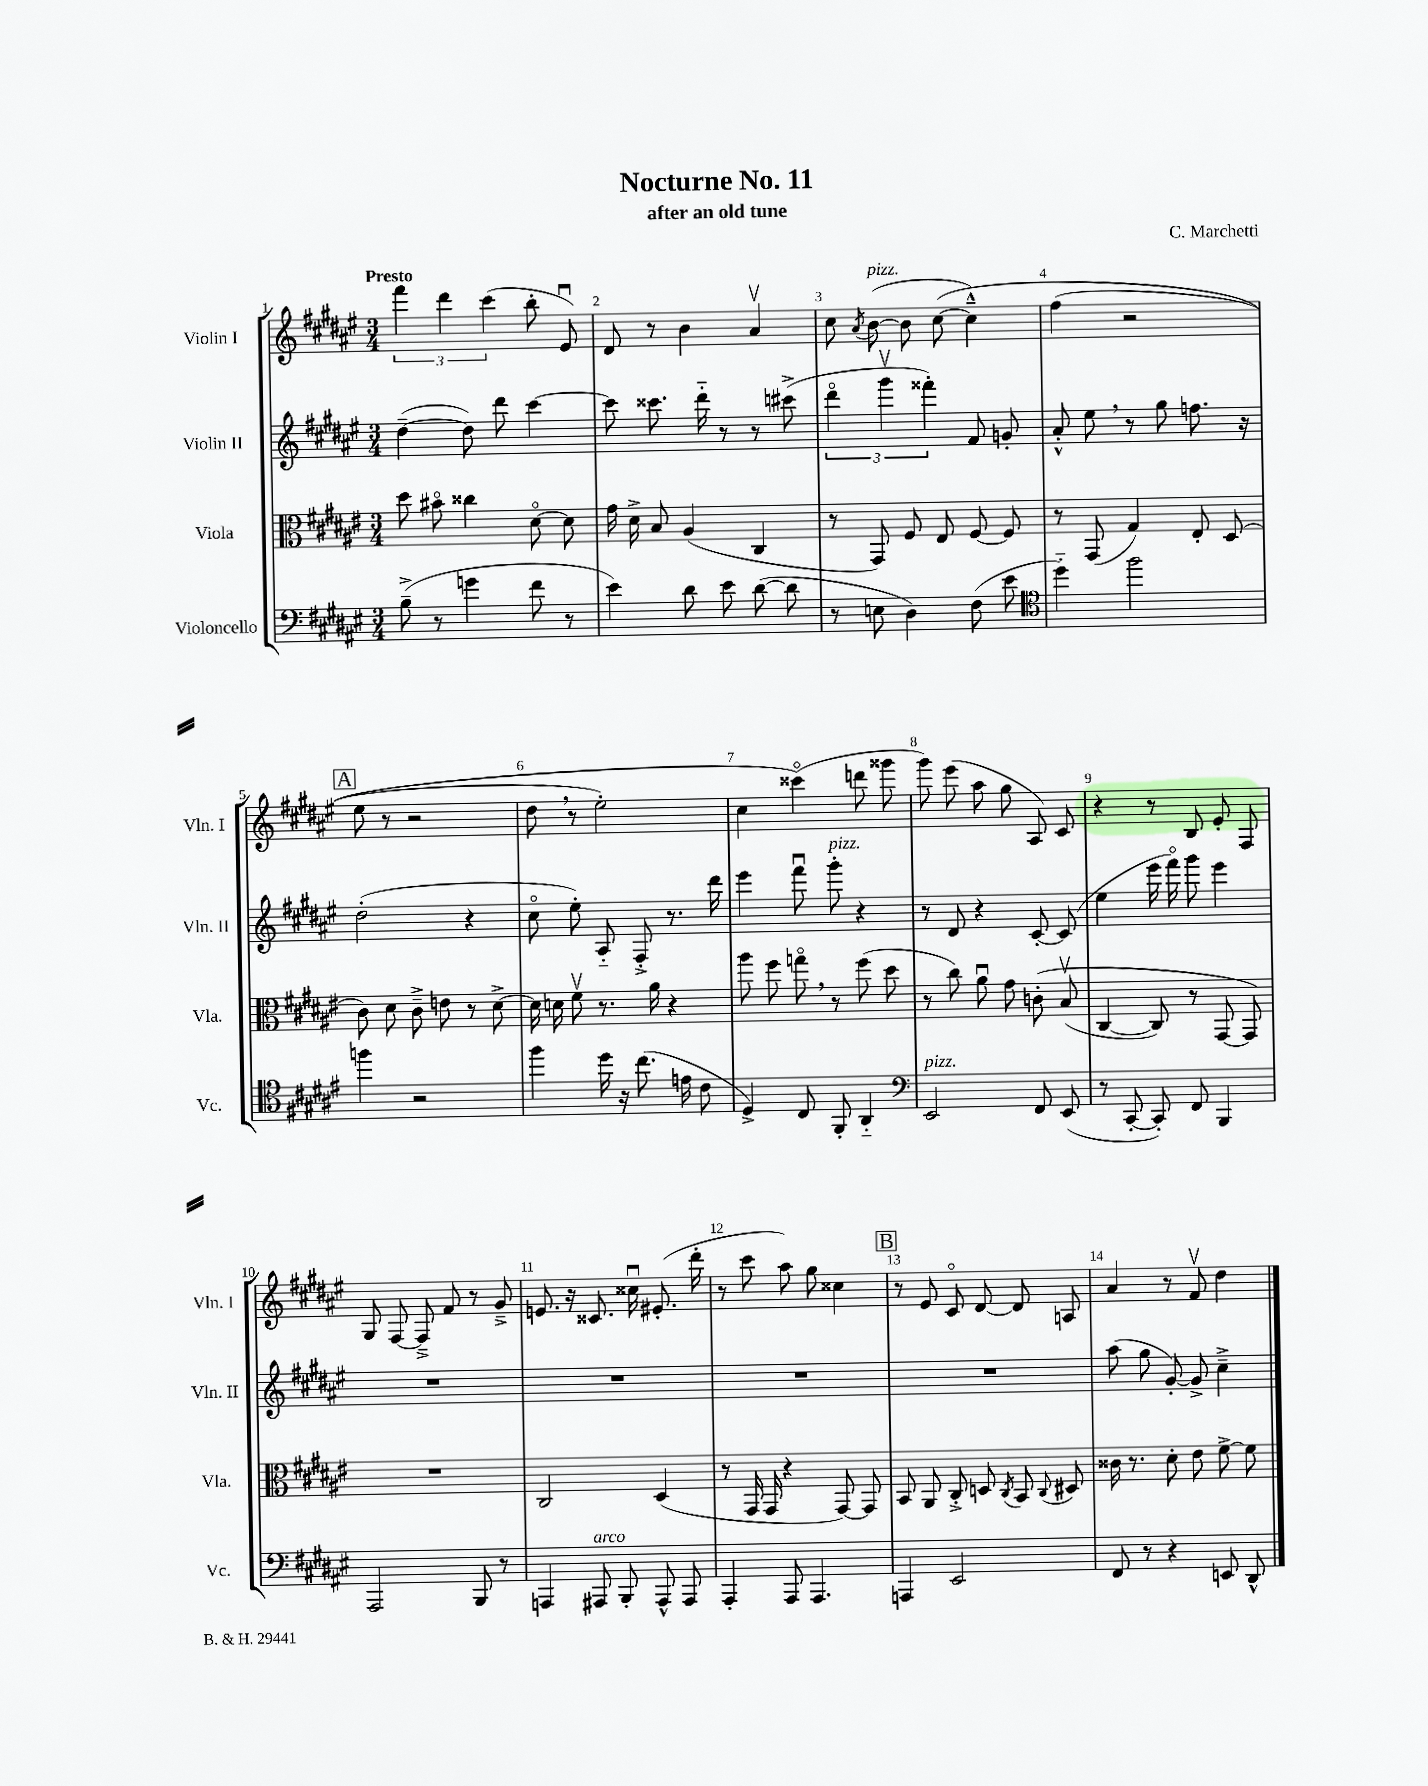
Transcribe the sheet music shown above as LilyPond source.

\header { title = "Nocturne No. 11" composer = "C. Marchetti" subtitle = "after an old tune" }
<<
\new StaffGroup <<
\new Staff = "s0" \with { instrumentName = "Violin I" shortInstrumentName = "Vln. I" } {
    \clef treble \key fis \major \numericTimeSignature \time 3/4 \tempo "Presto"
    \autoBeamOff \tuplet 3/2 { fis'''4 dis'''4 cis'''4( } b''8-. eis'8\downbow) |
    dis'8 r8 b'4 ais'4\upbow |
    cis''8 \acciaccatura { ais'8 } b'8~^\markup { \italic "pizz." }( b'8 cis''8~\( cis''4---^) |
    fis''4( r2 |
    \mark \markup { \box "A" } eis''8 r8 r2 |
    dis''8 \breathe r8 eis''2-.) |
    cis''4 cisis'''4\flageolet(\) d'''8 gisis'''8 |
    gis'''8) eis'''8( ais''8 gis''8 ais8) cis'8 |
    r4 r8 b8 eis'8-. fis8 |
    gis8 fis8~ fis8---> fis'8 r8 gis'8---> |
    e'8. r16 cisis'8. cisis''16\downbow eis'8.-.( dis'''16-. |
    r8 cis'''8 ais''8) gis''8 cisis''4 |
    \mark \markup { \box "B" } r8 eis'8 cis'8\flageolet dis'8~ dis'8 a8 |
    ais'4 r8 fis'8\upbow dis''4 \bar "|." |
}
\new Staff = "s1" \with { instrumentName = "Violin II" shortInstrumentName = "Vln. II" } {
    \clef treble \key fis \major \numericTimeSignature \time 3/4
    \autoBeamOff dis''4~--( dis''8) dis'''8 cis'''4~ |
    cis'''8 cisis'''8. dis'''16-_ r8 r8 cis'''8->( |
    \tuplet 3/2 { dis'''4\flageolet gis'''4\upbow fisis'''4-.) } fis'8 g'8-. |
    ais'8-.-^ eis''8 \breathe r8 gis''8 f''8. r16 |
    \mark \markup { \box "A" } dis''2-.( r4 |
    cis''8\flageolet eis''8-.) ais8-_ fis8-.-> r8. dis'''16 |
    eis'''4 fis'''8\downbow gis'''8-.^\markup { \italic "pizz." } r4 |
    r8 dis'8 r4 cis'8~-. cis'8( |
    eis''4 eis'''16 fis'''16\flageolet) gis'''8 eis'''4 |
    R2. |
    R2. |
    R2. |
    \mark \markup { \box "B" } R2. |
    ais''8( gis''8 gis'8~-.) gis'8-> cis''4---> \bar "|." |
}
\new Staff = "s2" \with { instrumentName = "Viola" shortInstrumentName = "Vla." } {
    \clef alto \key fis \major \numericTimeSignature \time 3/4
    \autoBeamOff dis''8 bis'8\flageolet cisis''4 dis'8~\flageolet dis'8 |
    gis'16 dis'16-> b8 ais4( cis4 |
    r8 gis,8) fis8 eis8 fis8~ fis8 |
    r8 gis,8( gis4) eis8-. dis8( |
    \mark \markup { \box "A" } cis'8) dis'8 cis'8---> e'8 r8 dis'8~-> |
    dis'16 d'16 fis'8\upbow r8. ais'16 r4 |
    ais''8 fis''8 g''8\flageolet \breathe r8 fis''8( dis''8 |
    r8 cis''8) ais'8\downbow gis'8 c'8-.\( b8\upbow( |
    cis4~ cis8) r8 gis,8~ gis,8\) |
    R2. |
    cis2 dis4( |
    r8 gis,16 gis,16 r4 gis,8~) gis,8 |
    \mark \markup { \box "B" } b,8 ais,8 cis8-.-> d8 \acciaccatura { cis8 } b,8 \appoggiatura { cis8 } dis8 |
    cisis'16 r8. dis'8-. eis'8 fis'8~-> fis'8 \bar "|." |
}
\new Staff = "s3" \with { instrumentName = "Violoncello" shortInstrumentName = "Vc." } {
    \clef bass \key fis \major \numericTimeSignature \time 3/4
    \autoBeamOff b8--->( r8 g'4 fis'8 r8 |
    eis'4) dis'8 eis'8 dis'8~( dis'8 |
    r8 e8 dis4) fis8( eis'8 |
    \clef tenor dis''4-_) fis''2 |
    \mark \markup { \box "A" } f''4 r2 |
    fis''4 dis''16 r16 cis''8.( e'16 cis'8 |
    dis4->) cis8 fis,8-. ais,4-_ |
    \clef bass eis,2^\markup { \italic "pizz." } fis,8 eis,8( |
    r8 cis,8~-. cis,8-.) fis,8 b,,4 |
    ais,,2 b,,8 r8 |
    a,,4 ais,,8^\markup { \italic "arco" } b,,8-. ais,,8-^ ais,,8 |
    ais,,4-. ais,,8 ais,,4. |
    \mark \markup { \box "B" } a,,4 eis,2 |
    fis,8 r8 r4 e,8 dis,8-^ \bar "|." |
}
>>
>>
\layout { \context { \Score \override BarNumber.break-visibility = ##(#f #t #t) barNumberVisibility = #all-bar-numbers-visible } }
